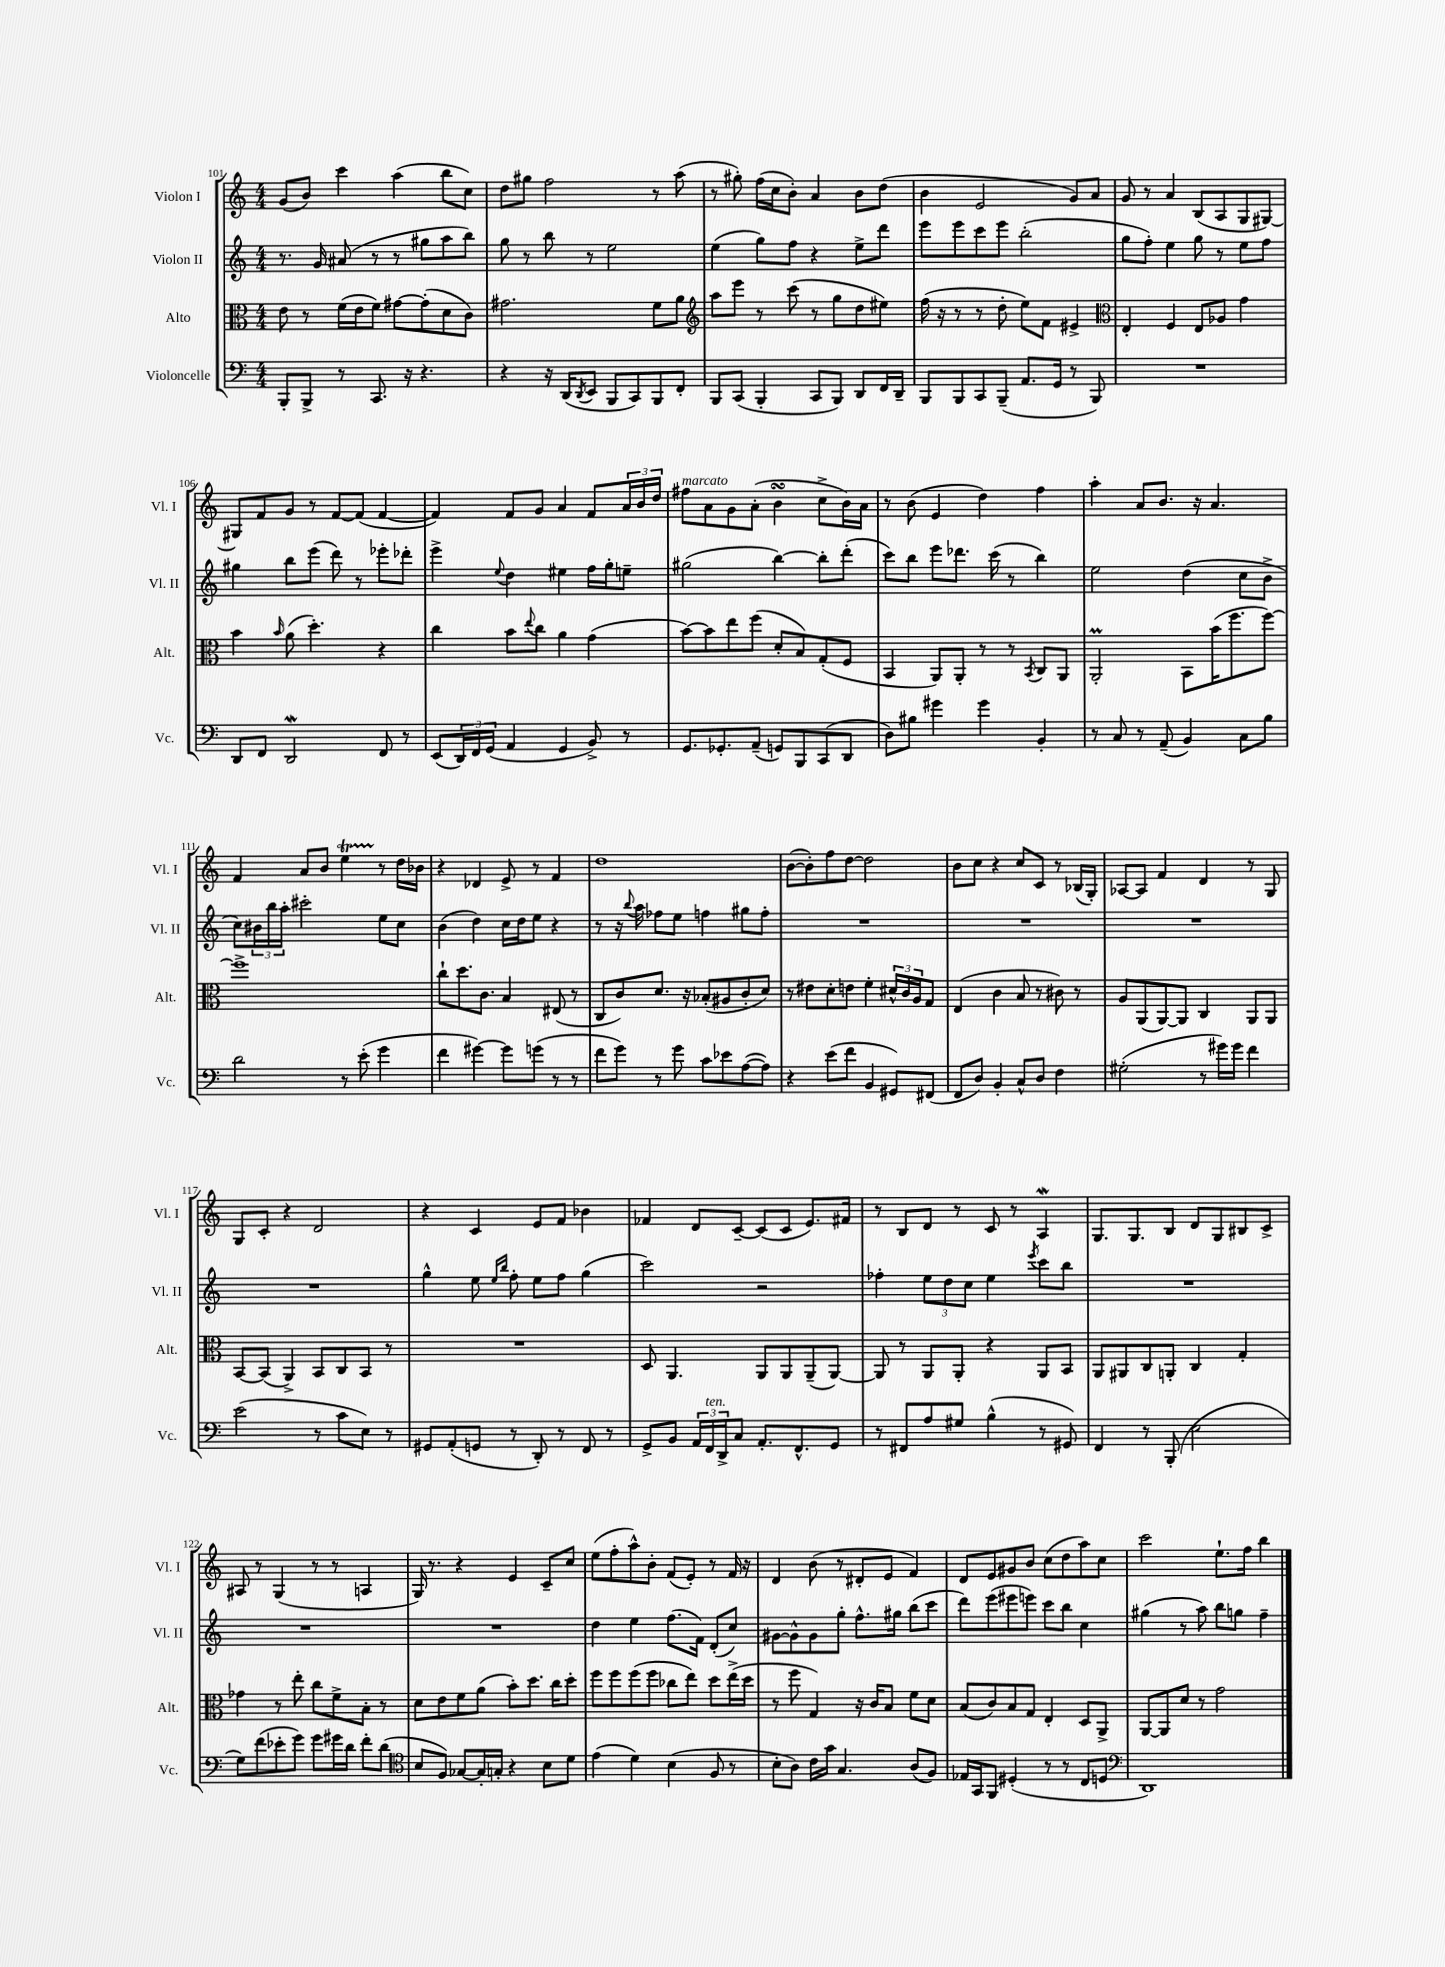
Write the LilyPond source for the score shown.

<<
\new StaffGroup <<
\new Staff = "s0" \with { instrumentName = "Violon I" shortInstrumentName = "Vl. I" } {
    \clef treble \key c \major \numericTimeSignature \time 4/4
    g'8( b'8) c'''4 a''4( b''8 c''8) |
    d''8 gis''8 f''2 r8 a''8( |
    r8 gis''8-.) f''16( c''16 b'8-.) a'4 b'8 d''8( |
    b'4 e'2 g'8) a'8 |
    g'8 r8 a'4 b8( a8 g8 gis8~) |
    gis8 f'8 g'8 r8 f'8~ f'8( f'4~ |
    f'4) f'8 g'8 a'4 f'8 \tuplet 3/2 { a'16 b'16 d''16 } |
    fis''8^\markup { \italic "marcato" } a'8 g'8 a'8-.( b'4\turn c''8-> b'16) a'16 |
    r8 b'8( e'4 d''4) f''4 |
    a''4-. a'8 b'8. r16 a'4. |
    f'4 a'8 b'8 e''4\startTrillSpan r8\stopTrillSpan d''16 bes'16 |
    r4 des'4 e'8-> r8 f'4 |
    d''1 |
    b'8~( b'8-.) f''8 d''8~ d''2 |
    b'8 c''8 r4 c''8 c'8 r8 bes16( g16-.) |
    aes8~ aes8 f'4 d'4 r8 g8 |
    g8 c'8-. r4 d'2 |
    r4 c'4 e'8 f'8 bes'4 |
    fes'4 d'8 c'8~-- c'8( c'8 e'8.) fis'16 |
    r8 b8 d'8 r8 c'8 r8 a4\mordent |
    g8. g8. b8 d'8 g8 bis8 c'8-> |
    ais8 r8 g4( r8 r8 a4 |
    g16) r8. r4 e'4 c'8-- c''8 |
    e''8( f''8-. a''8-^) b'8-. f'8( e'8-.) r8 f'16 r16 |
    d'4 b'8( r8 dis'8-. e'8 f'4) |
    d'8 e'8 gis'8 b'8 c''8( d''8 a''8) c''8 |
    c'''2 e''8.-! f''16 b''4 \bar "|." |
}
\new Staff = "s1" \with { instrumentName = "Violon II" shortInstrumentName = "Vl. II" } {
    \clef treble \key c \major \numericTimeSignature \time 4/4
    r8. g'16 ais'8( r8 r8 gis''8 a''8 b''8) |
    g''8 r8 b''8 r8 e''2 |
    e''4( g''8) f''8 r4 e''8-> d'''8 |
    e'''8 e'''8 c'''8 e'''8 b''2-.( |
    g''8 f''8-.) e''4 g''8 r8 e''8 f''8 |
    gis''4 b''8 e'''8( d'''8) r8 ees'''8-. des'''8-. |
    e'''4-> \appoggiatura { e''8 } d''4 eis''4 f''16 g''16-. e''8-- |
    gis''2( b''4~) b''8-. d'''8-.( |
    c'''8) b''8 e'''8 des'''8. c'''16( r8 b''4) |
    e''2 d''4( c''8 b'8-> |
    c''8) \tuplet 3/2 { bis'16 b''16 a''16-. } cis'''2-. e''8 c''8 |
    b'4( d''4) c''16 d''16 e''8 r4 |
    r8 r16 \appoggiatura { b''8 } a''16 fes''8 e''8 f''4 gis''8 f''8-. |
    R1 |
    R1 |
    R1 |
    R1 |
    g''4-^ e''8 \grace { e''16 b''16 } f''8-. e''8 f''8 g''4( |
    c'''2) r2 |
    fes''4-. \tuplet 3/2 { e''8 d''8 c''8 } e''4 \acciaccatura { e'''8 } c'''8 b''8 |
    R1 |
    R1 |
    R1 |
    d''4 e''4 f''8.( f'16) d'8-.( c''8) |
    gis'8~ gis'8-^ gis'8 g''8-. f''8.-^ gis''16 b''8( c'''8 |
    d'''8) e'''8( eis'''8 e'''8) c'''8 b''8 c''4 |
    gis''4( r8 a''8) b''8 g''8 f''4-- \bar "|." |
}
\new Staff = "s2" \with { instrumentName = "Alto" shortInstrumentName = "Alt." } {
    \clef alto \key c \major \numericTimeSignature \time 4/4
    e'8 r8 f'16( e'16 f'8) gis'8~ gis'8-.( d'8 c'8) |
    gis'2. f'8 a'8 |
    \clef treble a''8 e'''8 r8 c'''8( r8 g''8 d''8 eis''8) |
    f''16( r16 r8 r8 d''8-. e''8) f'8 eis'4-> |
    \clef alto e4-. f4 e8 aes8 g'4 |
    b'4 \grace { b'16 } a'8( d''4.-.) r4 |
    c''4 b'8 \appoggiatura { e''8 } c''8 a'4 g'4( |
    b'8~) b'8 e''8 f''8( d'8-. b8) g8-.( f8 |
    b,4 a,8) a,8-. r8 r8 \acciaccatura { b,8 } c8 a,8 |
    a,2-.\prall b,8 b'16( f''8. f''8~) |
    f''1-> |
    c''8-! d''8. c'8. b4 eis8( r8 |
    c8 c'8) d'8. r16 bes8-.( ais8 c'8-. d'8) |
    r8 eis'8 d'8-. e'8 f'4-. \tuplet 3/2 { dis'16-^ c'16 a16 } g8 |
    e4( c'4 b8 r8 cis'8) r8 |
    a8 a,8( a,8~) a,8 c4 a,8 a,8 |
    b,8~ b,8( a,4->) b,8 c8 b,8 r8 |
    R1 |
    d8 a,4. a,8 a,8 a,8--( a,8~) |
    a,8 r8 a,8 a,8-. r4 a,8 b,8 |
    a,8 ais,8 c8 a,8-. c4 g4-. |
    ges'4 r8 e''8-. c''8 f'8-> b8-. r8 |
    d'8 e'8 f'8 a'8( b'8-.) d''8. c''16 d''8-. |
    f''8 f''8 f''8( f''8 ces''8 e''8) d''8 e''16->( d''16 |
    r8 f''8 g4) r16 c'16 b8 f'8 d'8 |
    b8( c'8) b8 g8 e4-. d8 a,8-> |
    a,8~ a,8 d'8 r8 g'2 \bar "|." |
}
\new Staff = "s3" \with { instrumentName = "Violoncelle" shortInstrumentName = "Vc." } {
    \clef bass \key c \major \numericTimeSignature \time 4/4
    b,,8-. b,,8-> r8 c,8. r16 r4. |
    r4 r16 d,16( \acciaccatura { d,8 } e,8 b,,8 c,8) b,,8 f,8-. |
    b,,8 c,8( b,,4-. c,8 b,,8) d,8 f,16 d,16-- |
    b,,8 b,,8 c,8 b,,8--( a,8. g,16 r8 b,,8) |
    R1 |
    d,8 f,8 d,2\mordent f,8 r8 |
    e,8( \tuplet 3/2 { d,16) f,16 g,16( } a,4 g,4 b,8->) r8 |
    g,8. ges,8.-. a,8--( g,8) b,,8 c,8( d,8 |
    d8) bis8 gis'4 gis'4 b,4-. |
    r8 c8 r8 a,8--( b,4) c8 b8 |
    d'2 r8 e'8-.( g'4 |
    f'4 gis'4~) gis'8 g'8( r8 r8 |
    f'8 g'8) r8 g'8 c'8 ees'8 a8~( a8) |
    r4 e'8( f'8 b,4 gis,8) fis,8( |
    f,8 d8) b,4-. c8-^ d8 f4 |
    gis2-.( r8 gis'16) gis'16 f'4 |
    e'2( r8 c'8 e8) r8 |
    gis,8 a,8-.( g,8 r8 d,8-.) r8 f,8 r8 |
    g,8-> b,8 \tuplet 3/2 { a,16 f,16^\markup { \italic "ten." } d,16-> } c8 a,8.-. f,8.-^ g,8 |
    r8 fis,8 a8 gis8 b4-^( r8 gis,8) |
    f,4 r8 b,,8-.( e2 |
    g8) f'8( ees'8-. g'8) g'8 gis'16 d'16 f'8-. d'8( |
    \clef tenor b8 f8) ges8~ ges16-. g16-. r4 b8 d'8 |
    e'4( d'4) b4( f8 r8 |
    b8-. a8) c'16 g'16 g4. a8( f8) |
    ees16 g,16 f,8 dis4-.( r8 r8 c8 d8 |
    \clef bass d,1) \bar "|." |
}
>>
>>
\layout { \context { \Score currentBarNumber = #101 } }
